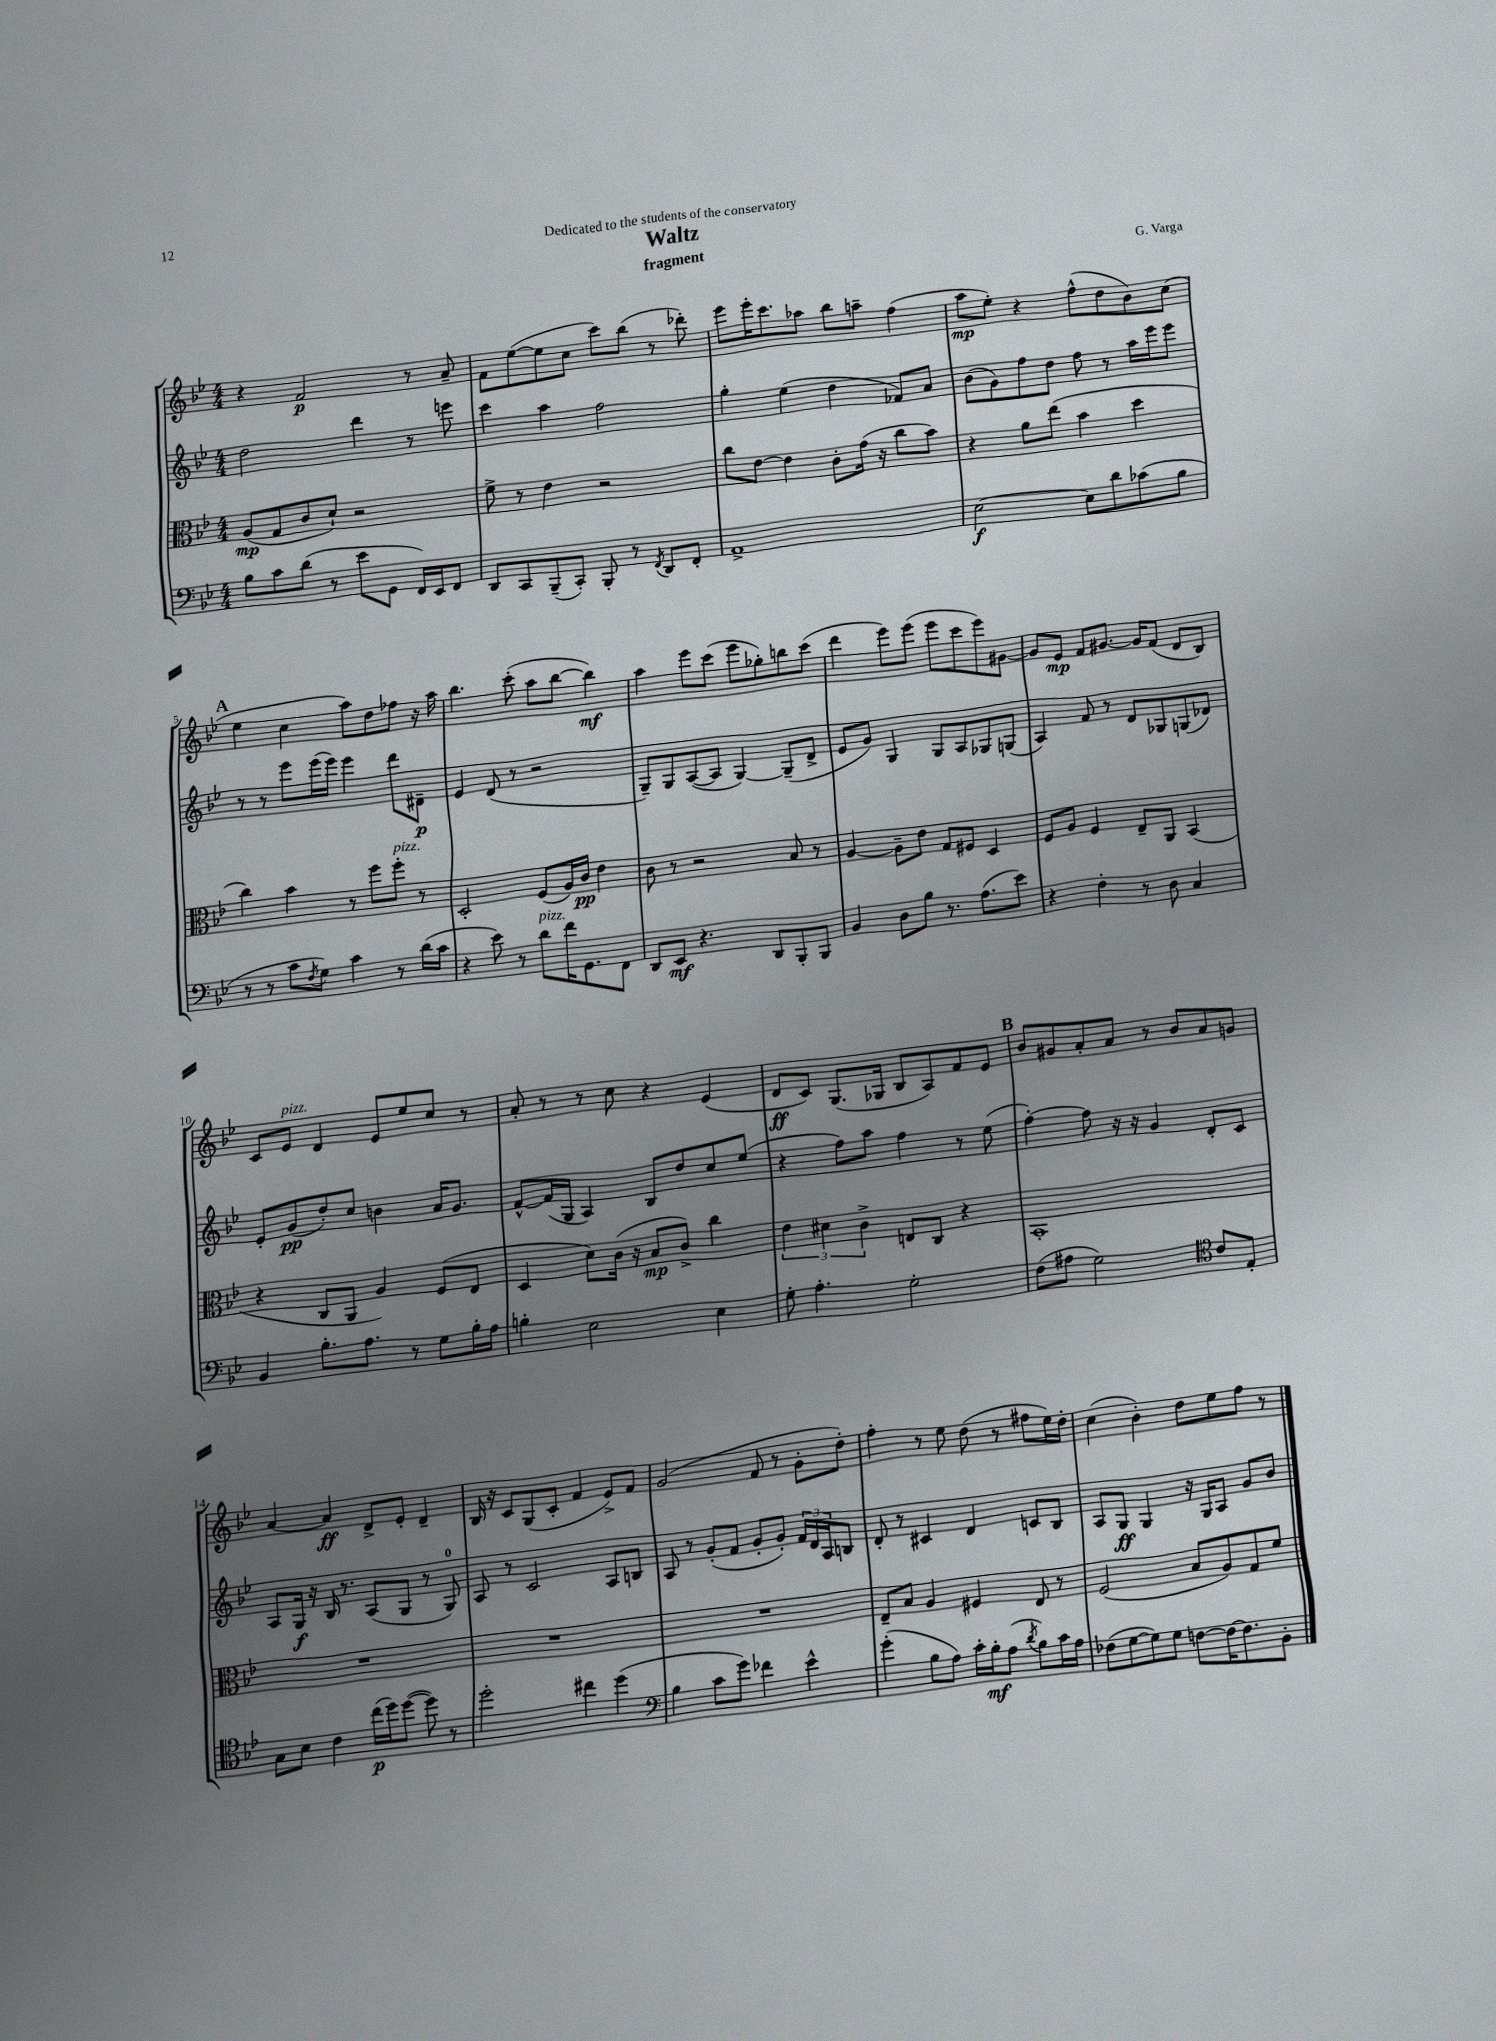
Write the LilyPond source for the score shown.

\header { title = "Waltz" composer = "G. Varga" subtitle = "fragment" dedication = "Dedicated to the students of the conservatory" }
<<
\new StaffGroup <<
\new Staff = "s0" {
    \clef treble \key bes \major \numericTimeSignature \time 4/4
    r4 f'2\p r8 a'8-- |
    f'8 ees''8~( ees''8 c''8 c'''8) bes''8( r8 des'''8-.) |
    ees'''8 ees'''16-. c'''8. aes''8 bes''8 a''8-- f''4( |
    a''8\mp ees''8-.) r4 f''8-^( d''8 bes'8) c''8( |
    \mark \markup { \bold "A" } ees''4 c''4 a''8) d''8 fes''8 r16 a''16 |
    bes''4. c'''8-.( a''8 bes''8~ bes''4\mf) |
    a''4 ees'''8 c'''8( ees'''8 ges''8-.) b''8 c'''8( |
    d'''4 ees'''8) ees'''8( ees'''8 c'''8 ees'''8) gis'8~ |
    gis'8 ees'8\mp f'8 gis'8.~ gis'16 f'8( d'8 bes8) |
    c'8 ees'8^\markup { \italic "pizz." } d'4 ees'8 ees''8 c''8 r8 |
    a'8-. r8 r8 c''8 r4 ees'4( |
    d'8\ff c'8) g8.( ges16 bes8 a8) f'8 ees'8 |
    \mark \markup { \bold "B" } bes'8 gis'8 a'8-. a'8 r8 bes'8 a'8 g'8 |
    a'4~ a'4\ff d'8-> ees'8-. d'4-- |
    bes16 r16 c'8 g8( c'8-. f'4 ees'8->) f'8 |
    g'2( f'8 r8 g'8-. d''8-.) |
    f''4-. r8 ees''8 d''8( r8 fis''8 ees''16) d''16-. |
    c''4( bes'4-.) d''8 ees''8 f''8 r8 \bar "|." |
}
\new Staff = "s1" {
    \clef treble \key bes \major \numericTimeSignature \time 4/4
    d''2 d'''4 r8 e'''8 |
    c'''4 a''4 f''2 |
    g''4-. ees''4( d''4 fes'8) a'8 |
    bes'8( g'8) f''8 d''8 f''8 r8 a''16 ees'''16 ees'''8 |
    \mark \markup { \bold "A" } r8 r8 ees'''8 ees'''16( ees'''16) ees'''4 d'''8 dis'8--\p |
    ees'4 d'8( r8 r2 |
    g8--) g8 a8~( a8 g4~) g8--( d'8-> |
    ees'8 g'8) g4 g8 a8 ges8 g8( |
    a4) f'8 r8 d'8 ges8 g8( des'8) |
    ees'8-. g'8\pp( d''8-.) c''8 b'4 a'16 g'8. |
    f'8~-^ f'16( g16 a4) bes8 d''8 c''8 ees''8( |
    r4 f''8) a''8 f''4 r8 ees''8( |
    \mark \markup { \bold "B" } f''4~-.) f''8 r16 r16 g'4 d'8-. c'8 |
    a8 g16\f r16 bes16 r8. a8( g8 r8 g8-0) |
    a8 r8 c'2 a8 b8 |
    a8 r8 g'8-.( f'8 g'8-. g'8-.) \tuplet 3/2 { f'16 d'16 a16 } b8 |
    d'8-. r8 cis'4 d'4 c'8 bes8 |
    a8 g8\ff g4 r16 g16 a8 g'8 bes'8 \bar "|." |
}
\new Staff = "s2" {
    \clef alto \key bes \major \numericTimeSignature \time 4/4
    a8\mp( g8 c'8 d'8-!) r2 |
    f'8-> r8 ees'4 r2 |
    c''8 ees'8~ ees'4 c'8-. g'16( r16 c''8 bes'8) |
    r4 a'8 ees''8( bes'4 d''4 |
    \mark \markup { \bold "A" } c''4) bes'4 r8 f''8 f''8-.^\markup { \italic "pizz." } r8 |
    d2-. f8( a16) c'16\pp ees'4 |
    c'8 r8 r2 bes8 r8 |
    a4~ a8-- ees'8 g8 fis8 d4 |
    f8 a8 f4 ees8-- a,8 bes,4( |
    r4 c8 a,8 a4) f8( ees8 |
    d4 d'8) c'16( r16 bes8\mp c'8->) c''4 |
    \tuplet 3/2 { ees'4 dis'4 c'4-> } e8 c8 r4 |
    \mark \markup { \bold "B" } bes,1-. |
    R1 |
    R1 |
    R1 |
    ees8-- bes8 a4 fis4 ees8 r8 |
    f2( bes8 a8) g8 f'8 \bar "|." |
}
\new Staff = "s3" {
    \clef bass \key bes \major \numericTimeSignature \time 4/4
    bes8 c'8 d'8( r8 ees'8 g,8 f,16) ees,16 f,8 |
    d,8 c,8 bes,,8--( c,8-.) bes,,8-. r8 \acciaccatura { f,8 } d,8 f,8-. |
    a,1-> |
    ees2~\f ees8 d'8 ces'8( bes8 |
    \mark \markup { \bold "A" } r8 r8 c'8 \acciaccatura { f8 } g8) c'4 r8 d'16( c'16 |
    r4 ees'8) r8 d'8^\markup { \italic "pizz." } f'16 g,8. f,8 |
    d,8 ees,8\mf r4. d,8 bes,,8-. bes,,8 |
    bes,4 d8 bes8 r8. a8.( ees'8) |
    r4 f4-. r8 d8 c4 |
    bes,4 bes8.-. a8. r8 g8 bes16-. a16 |
    b4-. ees2 ees4 |
    g8-. a4.-. g2-. |
    \mark \markup { \bold "B" } f8( ais8 g2) \clef tenor c'8 ees8-. |
    g8 bes8 c'4 c''16\p( d''16) d''8~( d''8) r8 |
    d''2-. cis''4 d''4( |
    \clef bass bes4 c'8 g'8) fes'4 ees'4-^ |
    g'4-.( bes8 a8) c'16-. bes16-.\mf a8( \acciaccatura { d'8 } bes8) c'16 a16 |
    fes8( g8~ g8) g8 f8~ f16~ f8. bes,8-. \bar "|." |
}
>>
>>
